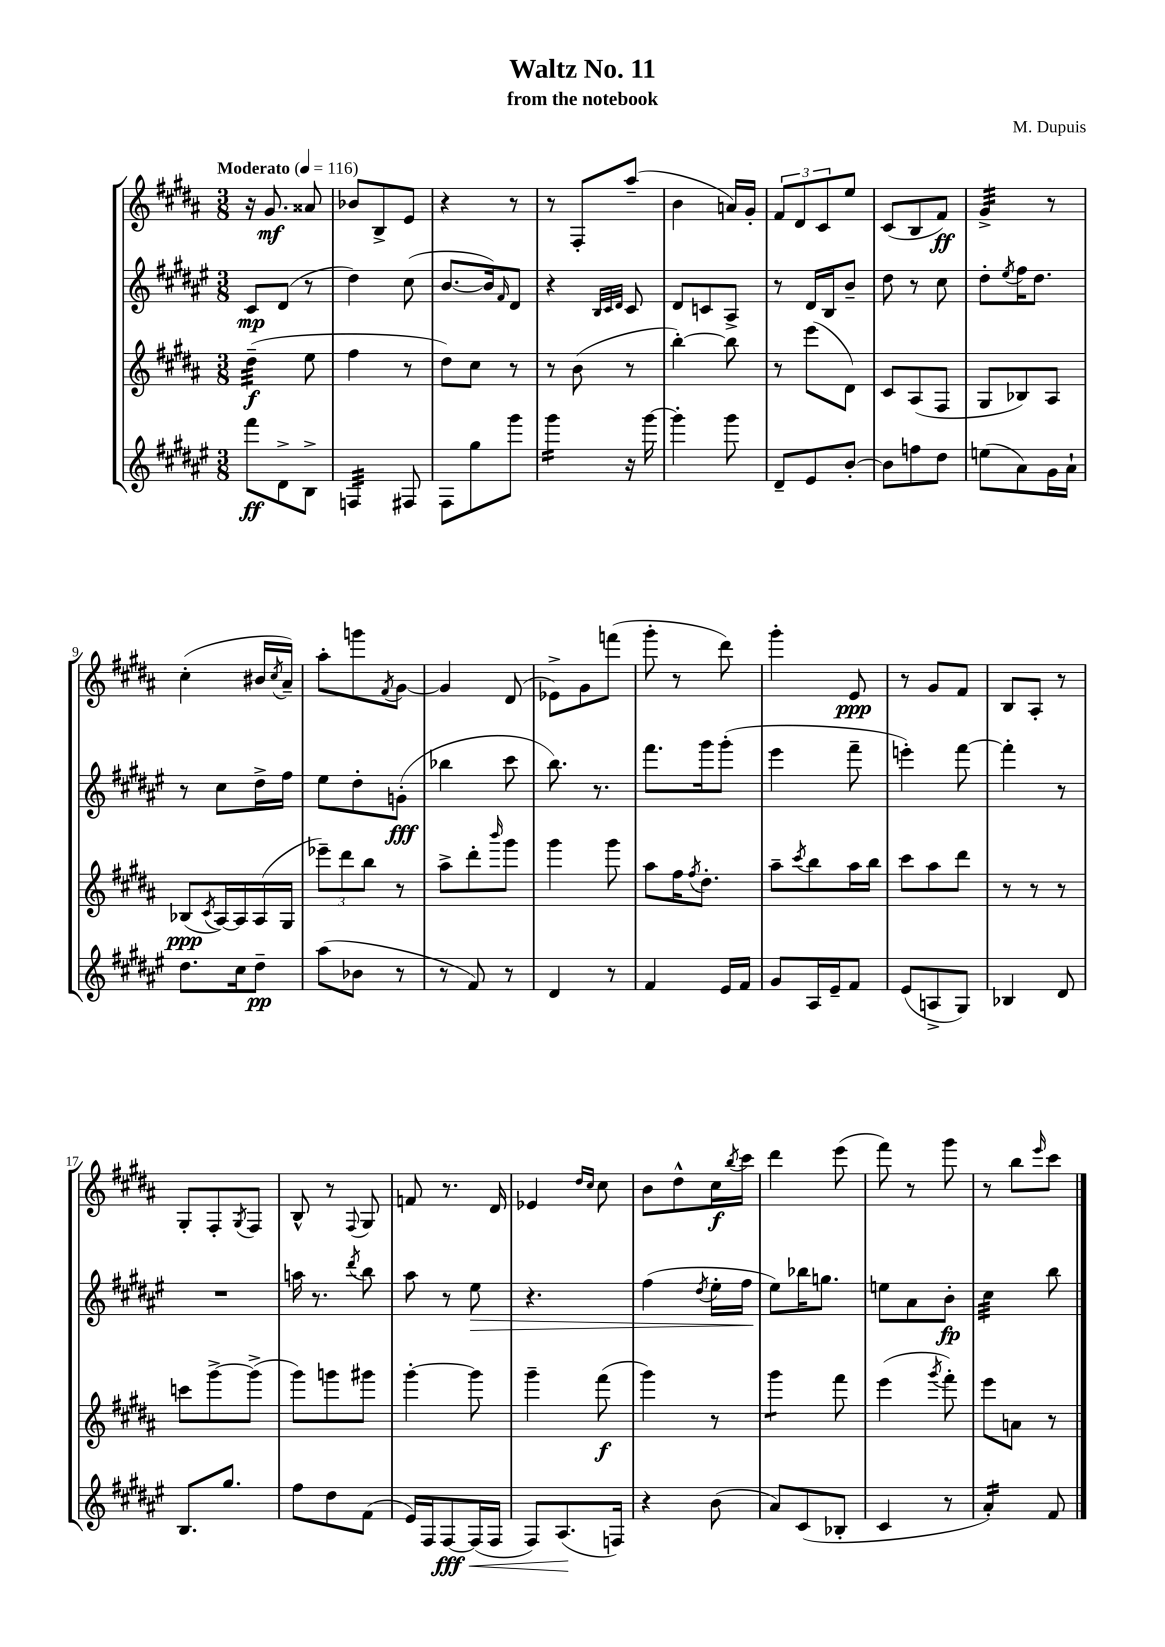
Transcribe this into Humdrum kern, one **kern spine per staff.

**kern	**kern	**kern	**kern
*staff4	*staff3	*staff2	*staff1
*clefG2	*clefG2	*clefG2	*clefG2
*k[f#c#g#d#a#e#]	*k[f#c#g#d#a#]	*k[f#c#g#d#a#e#]	*k[f#c#g#d#a#]
*M3/8	*M3/8	*M3/8	*M3/8
*MM116	*MM116	*MM116	*MM116
8fff#	(4dd#~	8c#	16r
.	.	.	8.g#
8d#^	.	(8d#	.
8B^	8ee	8r	8a##
=	=	=	=
4F	4ff#	4dd#)	8b-
.	.	.	8B^
8F#	8r	(8cc#	8e
=	=	=	=
8F#	8dd#)	[8.b	4r
8gg#	8cc#	.	.
.	.	16b])	.
.	.	16qqf#	.
8ggg#	8r	8d#	8r
=	=	=	=
4ggg#	8r	4r	8r
.	(8b	.	8F#'
.	.	32qqB	.
.	.	32qqc#	.
.	.	32qqd#	.
16r	8r	8c#	(8aa#~
[16ggg#	.	.	.
=	=	=	=
4ggg#']	[4bb')	8d#	4b
.	.	8c	.
8ggg#	8bb]	8A#^	16a)
.	.	.	16g#'
=	=	=	=
8d#~	8r	8r	12f#
.	.	.	12d#
8e#	(8eee	16d#	.
.	.	.	12c#
.	.	16B	.
[8b'	8d#)	8b~	8ee
=	=	=	=
8b]	8c#	8dd#	(8c#
8ff	(8A#	8r	8B
8dd#	8F#	8cc#	8f#)
=	=	=	=
(8ee	8G#	8dd#'	4g#^
.	.	8qee#	.
8a#)	8B-)	16ff#	.
.	.	8.dd#	.
16g#	8A#	.	8r
16a#`	.	.	.
=	=	=	=
8.dd#	(8B-	8r	(4cc#'
.	8qc#	.	.
.	[16A#)	8cc#	.
16cc#	16A#]	.	.
8dd#~	(16A#	16dd#^	16b#
.	.	.	8qcc#
.	16G#	16ff#	16a#~)
=	=	=	=
(8aa#	12eee-~)	8ee#	8aa#'
.	12ddd#	.	.
8b-	.	8dd#'	8ggg
.	12bb	.	.
.	.	.	8qf#
8r	8r	(8g'	[8g#
=	=	=	=
8r	8aa#^	4bb-	4g#]
8f#)	8ddd#'	.	.
.	16qqbbb	.	.
8r	8ggg#	8ccc#	(8d#
=	=	=	=
4d#	4ggg#	8.bb)	8e-^)
.	.	.	8g#
.	.	8.r	.
8r	8ggg#	.	(8fff
=	=	=	=
4f#	8aa#	8.fff#	8ggg#'
.	16ff#	.	8r
.	8qff#	.	.
.	8.dd#'	16ggg#	.
16e#	.	(8ggg#'	8ddd#)
16f#	.	.	.
=	=	=	=
8g#	8aa#~	4eee#	4ggg#'
.	8qccc#	.	.
16A#	8bb	.	.
16e#~	.	.	.
8f#	16aa#	8fff#~	8e
.	16bb	.	.
=	=	=	=
(8e#	8ccc#	4eee')	8r
8A^	8aa#	.	8g#
8G#)	8ddd#	[8fff#	8f#
=	=	=	=
4B-	8r	4fff#']	8B
.	8r	.	8A#'
8d#	8r	8r	8r
=	=	=	=
8.B	8ccc	4.r	8G#'
.	[8ggg#^	.	8F#'
8.gg#	.	.	.
.	.	.	8qG#
.	(8ggg#^]	.	8F#
=	=	=	=
8ff#	8ggg#)	16aa	8B^^
.	.	8.r	.
8dd#	8ggg	.	8r
.	.	8qddd#	8qqF#
(8f#	8ggg#	8bb	8G#
=	=	=	=
16e#)	[4ggg#'	8aa#	8f
16F#	.	.	.
[8F#	.	8r	8.r
(16F#]	8ggg#]	8ee#	.
16F#	.	.	16d#
=	=	=	=
8F#)	4ggg#~	4.r	4e-
(8.A#	.	.	.
.	.	.	16qqdd#
.	.	.	16qqcc#
.	(8fff#	.	8cc#
16F)	.	.	.
=	=	=	=
4r	4ggg#)	(4ff#	8b
.	.	.	8dd#^^
.	.	8qdd#	.
(8b	8r	16ee#'	16cc#
.	.	.	8qbb
.	.	16ff#	16ccc#
=	=	=	=
8a#)	4ggg#	8ee#)	4ddd#
(8c#	.	16bb-	.
.	.	8.gg	.
8B-'	8fff#	.	(8eee
=	=	=	=
4c#	(4eee	8ee	8fff#)
.	.	8a#	8r
.	8qggg#	.	.
8r	8fff#')	8b'	8ggg#
=	=	=	=
4a#')	8eee	4cc#	8r
.	8a	.	8bb
.	.	.	16qqeee
8f#	8r	8bb	8ccc#
==	==	==	==
*-	*-	*-	*-
